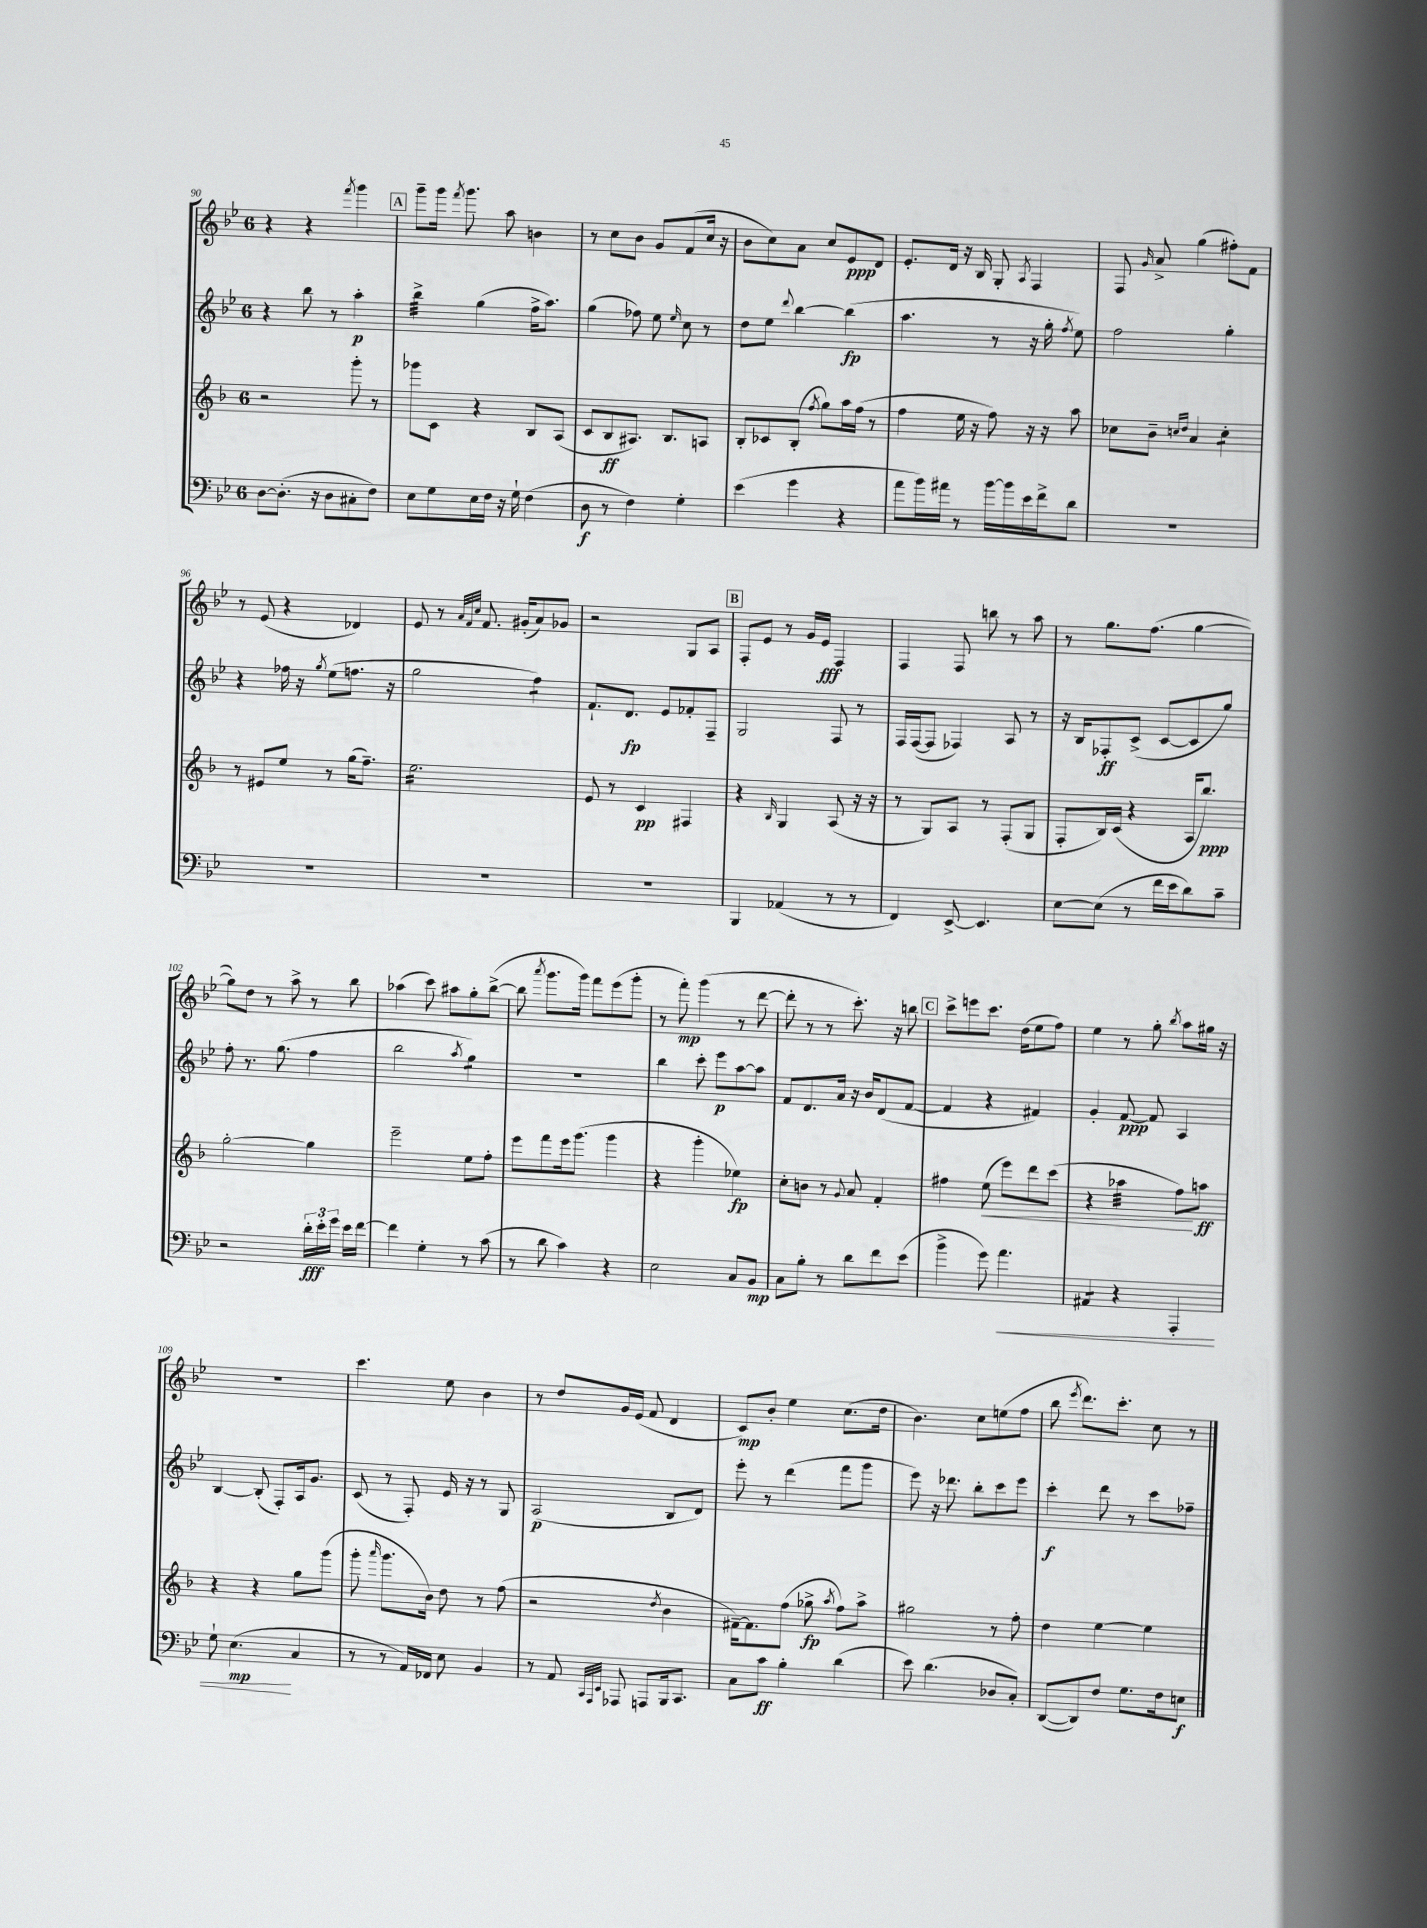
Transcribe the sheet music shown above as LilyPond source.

<<
\new StaffGroup <<
\new Staff = "s0" {
    \clef treble \key bes \major \once \override Staff.TimeSignature.style = #'single-digit \time 6/8
    \autoBeamOff r4 r4 \acciaccatura { f'''8 } g'''4 |
    \mark \markup { \box "A" } g'''8[-- g'''16] \acciaccatura { f'''8 } g'''8. a''8 b'4 |
    r8 c''8[ bes'8] g'8[ f'8( c''16] r16 |
    bes'8[ c''8) a'8] c''8[ ees'8\ppp d'8] |
    ees'8.[-. d'16] r16 bes16 g8-. \acciaccatura { a8 } f4 |
    f8 \grace { g'16 } a'8-> g''4( fis''8[-.) f'8] |
    r8 ees'8( r4 des'4) |
    ees'8 r8 \grace { a'32[ f'32 c''32] } f'8. gis'16[-.( a'8) ges'8] |
    r2 g8[ a8] |
    \mark \markup { \box "B" } f8[-. ees'8] r8 g'16[ ees'16]\fff f4 |
    f4 f8 b''8 r8 a''8 |
    r8 g''8.[ f''8.]( g''4~ |
    g''8[) d''8] r8 a''8-> r8 bes''8 |
    aes''4( c'''8) ais''8[ g''8-. bes''8]~->( |
    bes''8 \acciaccatura { a'''8 } g'''8.[ g'''16]) f'''8[ ees'''8( g'''8]-. |
    r8 f'''8-.\mp) g'''4( r8 d'''8~ |
    d'''8-. r8 r8 c'''8.-.) r16 b''8 |
    \mark \markup { \box "C" } c'''8[-> e'''8 c'''8.] d''16[( ees''8 f''8]) |
    ees''4 r8 g''8-. \acciaccatura { bes''8 } a''8[ gis''16] r16 |
    R2. |
    c'''4. ees''8 bes'4 |
    r8 d''8[ g'16 ees'16]( f'8 d'4 |
    c'8[\mp) bes'8]-. ees''4 c''8.[( d''16] |
    bes'4.) c''8[ e''8( f''8] |
    bes''8 \acciaccatura { ees'''8 } d'''8.[) c'''8.]-. c''8 r8 \bar "|." |
}
\new Staff = "s1" {
    \clef treble \key bes \major \once \override Staff.TimeSignature.style = #'single-digit \time 6/8
    \autoBeamOff r4 bes''8 r8 a''4-.\p |
    \mark \markup { \box "A" } bes''4:32-> g''4( f''16[-> a''8.]) |
    g''4( fes''8) ees''8 \grace { ees''16 } c''8 r8 |
    d''8[ ees''8] \appoggiatura { d'''8 } bes''4~ bes''4\fp( |
    a''4. r8 r16 g''16-. \acciaccatura { f''8 } ees''8) |
    f''2 g''4-. |
    r4 fes''16 r16 \acciaccatura { g''8 } ees''8[( f''8.] r16 |
    g''2 f''4:8) |
    f'8.[-! d'8.]\fp ees'8[ fes'8-. f8]-- |
    \mark \markup { \box "B" } g2 f8 r8 |
    f16[ f16~( f8] fes4) a8 r8 |
    r16 bes16[ fes8-.\ff c'8]->( c'8[~ c'8 g''8]) |
    f''8-. r8. g''8.( f''4 |
    bes''2 \acciaccatura { a''8 } g''4:8) |
    R2. |
    bes''4 c'''8-. ees'''8[\p a''8~ a''8] |
    f'8[ d'8. a'16] r16 bes'16[ d'8( f'8]~ |
    \mark \markup { \box "C" } f'4 r4 fis'4) |
    g'4-. f'8~\ppp f'8 a4 |
    bes4~ bes8-.( f8[-.) a16 g'8.] |
    c'8( r8 f8-.) ees'16 r16 r8 g8 |
    a2\p( bes8[ d'8]) |
    ees'''8-. r8 d'''4( f'''8[ g'''8] |
    ees'''8) r16 des'''8. bes''8[-. c'''8 ees'''8] |
    c'''4-.\f d'''8 r8 c'''8[ fes''8]-- \bar "|." |
}
\new Staff = "s2" {
    \clef treble \key f \major \once \override Staff.TimeSignature.style = #'single-digit \time 6/8
    \autoBeamOff r2 g'''8-. r8 |
    \mark \markup { \box "A" } ges'''8[ c'8] r4 bes8[ a8]( |
    c'8[ bes8\ff ais8.]) bes8.[ a8] |
    bes8[-. ces'8 bes8]-.( \acciaccatura { f''8 } g''8[) a''16 f''16]( r8 |
    f''4 e''16 r16 f''8) r16 r16 a''8 |
    ces''8[ bes'8]-- \grace { c''16[ d''16] } a'4 c''4:8-. |
    r8 eis'8[ e''8] r8 g''16[( f''8.]--) |
    e''2.:16 |
    e'8 r8 c'4\pp fis4 |
    \mark \markup { \box "B" } r4 \grace { bes16 } g4 a8( r16 r16 |
    r8 g8[) a8] r8 f8[-.( g8] |
    f8[-. bes16) c'16]( r4 a16[ bes''8.]\ppp) |
    g''2~-. g''4 |
    e'''2-- e''8[ f''8]-. |
    e'''8[ f'''8 e'''16 g'''8.]( g'''4 |
    r4 g'''4-. ees''4\fp) |
    c''8[-. b'8] r8 \appoggiatura { g'8 } a'8 f'4-. |
    \mark \markup { \box "C" } fis''4 e''8\<( e'''8[) d'''8 c'''8]( |
    r4 aes''4:32 f''8[\!) a''8]\ff |
    r4 r4 g''8[ g'''8]( |
    g'''8-. \grace { a'''16 } g'''8.[ bes'16]) d''8 r8 f''8( |
    r2 \acciaccatura { d''8 } bes'4 |
    fis'16[~--) fis'8. f''8]( ges''8->\fp \acciaccatura { a''8 } f''8[) a''8]-> |
    gis''2 r8 f''8-. |
    d''4 e''4~ e''4 \bar "|." |
}
\new Staff = "s3" {
    \clef bass \key bes \major \once \override Staff.TimeSignature.style = #'single-digit \time 6/8
    \autoBeamOff d8[~ d8.]-.( r16 d8[ cis8-. f8]) |
    \mark \markup { \box "A" } ees8[ g8 ees16 f16] r16 g16-! f4( |
    d8\f r8 f4) g4-. |
    ees'4( g'4 r4 |
    a'8[ bes'16) ais'16] r8 bes'16[~ bes'16 ees'16 f'16-> d'8] |
    R2. |
    R2. |
    R2. |
    R2. |
    \mark \markup { \box "B" } bes,,4 aes,4( r8 r8 |
    f,4) ees,8~-> ees,4. |
    ees8[~ ees8]( r8 f'16[ ees'16 d'8) c'8]-- |
    r2 \tuplet 3/2 { d'16[-.\fff ees'16-. g'16] } ees'16[ f'16]~ |
    f'4 g4-. r8 c'8( |
    r8 d'8 c'4) r4 |
    ees2 c8[ bes,8]\mp |
    c8[ bes8]-. r8 d'8[ f'8 ees'8]( |
    \mark \markup { \box "C" } bes'4-> g'8) a'4.\< |
    ais,4:8 r4 a,,4-. |
    g8-! ees4.\mp\!( c4 |
    r8 r8 a,16[) fes,16] ees8 bes,4 |
    r8 a,8 \grace { c,32[ a,,32 ees,32] } aes,,8 a,,8[ bes,,16 c,8.] |
    c8[ c'8]\ff bes4-. d'4( |
    ees'8) d'4.( des8[ c8]-.) |
    d,8[~( d,8) f8] g8.[ f16 e8]\f \bar "|." |
}
>>
>>
\layout { \context { \Score currentBarNumber = #90 } }
